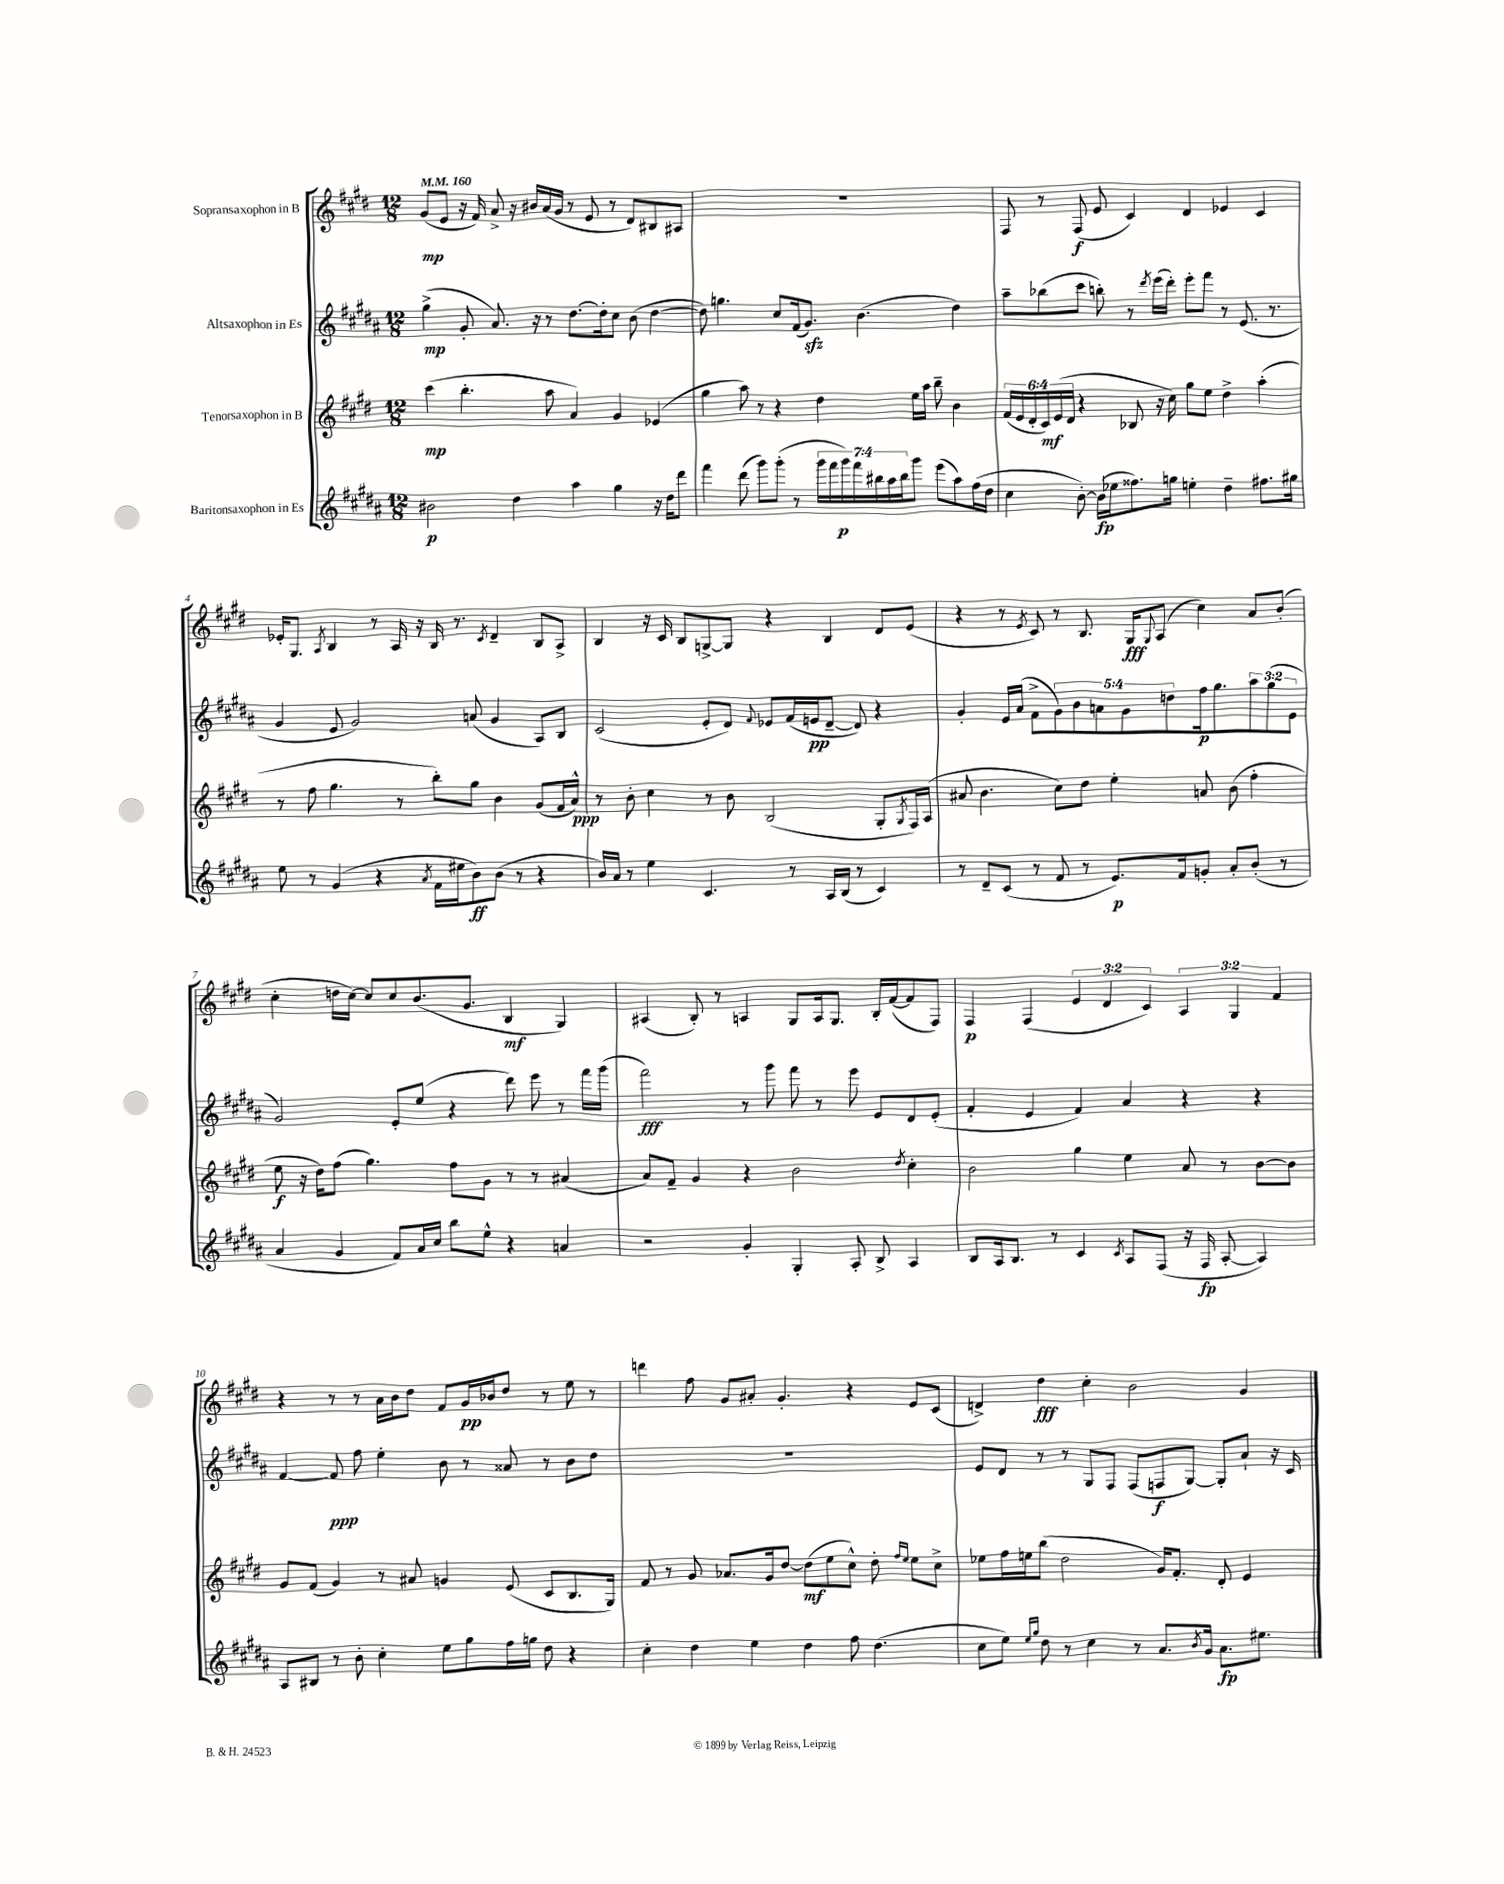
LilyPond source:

<<
\new StaffGroup <<
\new Staff = "s0" \with { instrumentName = "Sopransaxophon in B" } {
    \clef treble \key e \major \numericTimeSignature \time 12/8 \override Staff.TupletNumber.text = #tuplet-number::calc-fraction-text \tempo 4 = 160
    gis'8\mp( e'8 r16 fis'16) a'8-> r16 bis'16 a'16( gis'16 r8 e'8 r8 dis'8) bis8 ais8 |
    R1. |
    fis8 r8 fis8\f( e'8 cis'4) dis'4 ees'4 cis'4 |
    ees'16-. gis8. \acciaccatura { a8 } b4 r8 a16 r16 b16 r8. \acciaccatura { cis'8 } dis'4-- b8 a8-> |
    b4 r16 cis'16 b8 g8~-> g8 r4 b4 dis'8 e'8( |
    r4 r8 \acciaccatura { e'8 } cis'8) r8 b8. gis16\fff \appoggiatura { gis8 } a8( cis''4) a'8 b'8-.( |
    cis''4-. d''16 cis''16~) cis''8 cis''8 b'8.( gis'8. b4\mf gis4) |
    ais4( b8-.) r8 a4 gis8 a16 gis8. b16-. fis'16~( fis'8 fis8) |
    fis4\p fis4( \tuplet 3/2 { e'4 dis'4 cis'4) } \tuplet 3/2 { a4 gis4 fis'4 } |
    r4 r8 r8 a'16 b'16 dis''8 fis'8 gis'16\pp bes'16 dis''8 r8 e''8 r8 |
    d'''4 fis''8 gis'8 ais'8-. gis'4.-. r4 e'8 cis'8( |
    d'4->) dis''4\fff cis''4-. b'2 gis'4 \bar "|." |
}
\new Staff = "s1" \with { instrumentName = "Altsaxophon in Es" } {
    \clef treble \key b \major \numericTimeSignature \time 12/8 \override Staff.TupletNumber.text = #tuplet-number::calc-fraction-text
    gis''4->\mp( gis'8-. ais'8.) r16 r8 dis''8.~ dis''16-. cis''8 b'8( dis''4~ |
    dis''8) g''4. cis''8 fis'16( gis'8.\sfz) b'4.( dis''4) |
    ais''8-- bes''8( cis'''8 b''8-.) r8 \acciaccatura { dis'''8 } e'''16( dis'''16-.) e'''8-. fis'''8 r8 e'8.( r8. |
    gis'4 e'8 gis'2) a'8( gis'4 ais8) b8 |
    cis'2( e'8-. dis'8) \appoggiatura { fis'8 } ees'8 fis'16( e'16\pp dis'8~-- dis'8) r4 |
    gis'4-. e'16 ais'16( fis'8-> \tuplet 5/4 { gis'8) b'8 a'8 gis'8 d''8 } fis''16\p gis''8. \tuplet 3/2 { ais''8 gis''8( e'8 } |
    gis'2) e'8-. e''8( r4 dis'''8) e'''8 r8 fis'''16 gis'''16( |
    fis'''2\fff) r8 gis'''8 fis'''8 r8 e'''8 e'8 dis'8 e'8-.( |
    fis'4-. e'4 fis'4) ais'4 r4 r4 |
    fis'4~ fis'8\ppp fis''8 e''4-. b'8 r8 aisis'8 r8 b'8 dis''8 |
    R1. |
    e'8 dis'8 r8 r8 gis8 fis8 fis8( f8\f gis8~) gis8-. ais'8-! r16 cis'16 \bar "|." |
}
\new Staff = "s2" \with { instrumentName = "Tenorsaxophon in B" } {
    \clef treble \key e \major \numericTimeSignature \time 12/8 \override Staff.TupletNumber.text = #tuplet-number::calc-fraction-text
    cis'''4\mp( b''4.-. a''8 a'4) gis'4 ees'4( |
    gis''4 a''8) r8 r4 dis''4 e''16 a''16 b''8-- b'4 |
    \tuplet 6/4 { fis'16( e'16 dis'16-. cis'16\mf) e'16( dis'16 } r4 bes8 r16 cis''16) gis''8 e''8 dis''4-> a''4-.( |
    r8 fis''8 gis''4. r8 b''8-.) gis''8 b'4 gis'8( fis'16 a'16-^\ppp) |
    r8 b'8-. cis''4 r8 b'8 b2( gis8-. \acciaccatura { gis8 } fis16) a16( |
    ais'8 b'4. cis''8) dis''8 e''4-. a'8 b'8( fis''4-. |
    e''8\f r16 dis''16) fis''8( gis''4.) fis''8 gis'8 r8 r8 ais'4( |
    a'8) fis'8-- gis'4 r4 b'2 \acciaccatura { dis''8 } cis''4-. |
    b'2 gis''4 e''4 a'8 r8 b'8~ b'8 |
    gis'8 fis'8( gis'4) r8 ais'8 g'4 e'8( cis'8 b8. gis16) |
    fis'8 r8 gis'8 aes'8. gis'16 dis''8~ dis''8\mf( e''8 cis''8-^) dis''8-. \grace { fis''16 e''16 } e''8 cis''8-> |
    ees''8 fis''16 e''16 b''8( dis''2 gis'16) fis'8.-. dis'8-. e'4 \bar "|." |
}
\new Staff = "s3" \with { instrumentName = "Baritonsaxophon in Es" } {
    \clef treble \key b \major \numericTimeSignature \time 12/8 \override Staff.TupletNumber.text = #tuplet-number::calc-fraction-text
    bis'2\p dis''4 ais''4 gis''4 r16 dis''16 dis'''8 |
    fis'''4 dis'''8( gis'''8) gis'''8-.( r8 \tuplet 7/4 { gis'''16 fis'''16 gis'''16\p) fis'''16 bis''16 ais''16 bis''16 } gis'''8 e'''8( ais''8) fis''16( dis''16 |
    cis''4 b'8~-.) b'16\fp( ees''16 fisis''8.) g''16 e''4-. dis''4-- fis''8. gis''16 |
    e''8 r8 gis'4( r4 \acciaccatura { ais'8 } fis'16 eis''16 b'8\ff) b'8( r8 r4 |
    b'16) ais'16 r8 e''4 cis'4. r8 ais16 b16( r8 cis'4) |
    r8 dis'8-- cis'8( r8 fis'8 r8 e'8.\p) fis'16 g'8-. ais'8-. b'8-.( r8 |
    ais'4 gis'4 fis'8) ais'16 cis''16 b''8 e''8-^ r4 a'4 |
    r2 gis'4-. gis4-. ais8-. b8-> ais4 |
    b8 ais16 b8. r8 cis'4 \acciaccatura { cis'8 } ais8 fis8( r16 fis16\fp ais8~-. ais4) |
    ais8 bis8 r8 b'8-. cis''4-. e''8 gis''8 fis''16 g''16 dis''8 r4 |
    cis''4-. dis''4 e''4 dis''4 fis''8 dis''4.( |
    cis''8 e''8) \grace { e''16 gis''16 } dis''8 r8 cis''4 r8 ais'8. \acciaccatura { b'8 } gis'16 ais'8.\fp eis''8. \bar "|." |
}
>>
>>
